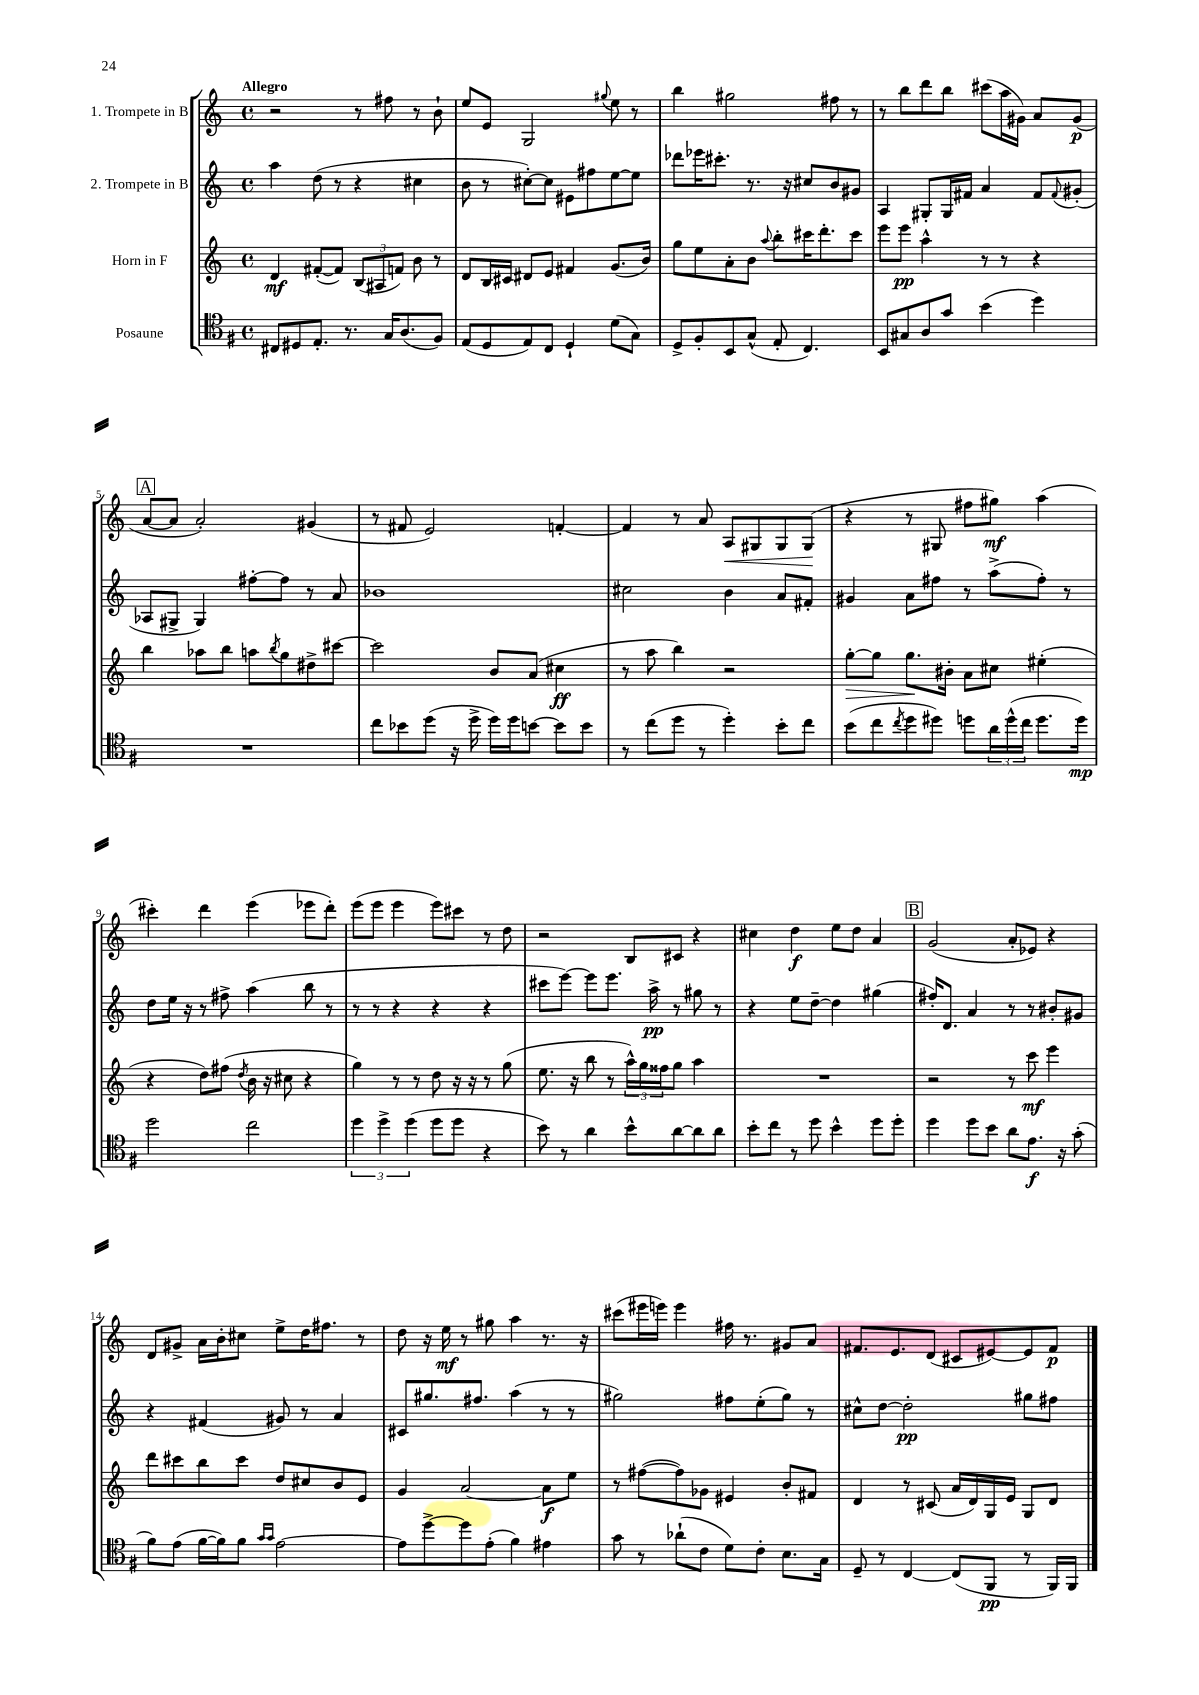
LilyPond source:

<<
\new StaffGroup <<
\new Staff = "s0" \with { instrumentName = "1. Trompete in B" } {
    \clef treble \key c \major \defaultTimeSignature \time 4/4 \tempo "Allegro"
    r2 r8 fis''8 r8 b'8-! |
    e''8 e'8 g2 \appoggiatura { gis''8 } e''8 r8 |
    b''4 gis''2 fis''8 r8 |
    r8 b''8 d'''8 b''8 cis'''8( a''16 gis'16) a'8 gis'8\p( |
    \mark \markup { \box "A" } a'8~ a'8 a'2-.) gis'4( |
    r8 fis'8 e'2) f'4~-. |
    f'4 r8 a'8 a8\< gis8 gis8 gis8\!( |
    r4 r8 gis8 fis''8 gis''8\mf) a''4( |
    cis'''4-.) d'''4 e'''4( ees'''8 d'''8-.) |
    e'''8( e'''8 e'''4 e'''8) cis'''8 r8 d''8 |
    r2 b8 cis'8 r4 |
    cis''4 d''4\f e''8 d''8 a'4 |
    \mark \markup { \box "B" } g'2( a'8-. ees'8) r4 |
    d'8 gis'8-> a'16 b'16-. cis''8 e''8-> d''16 fis''8. r8 |
    d''8 r16 e''16\mf r8 gis''8 a''4 r8. r16 |
    cis'''8( eis'''16 e'''16) e'''4 fis''16 r8. gis'8 a'8 |
    fis'8. e'8. d'8( cis'8 eis'8~) eis'8 fis'8\p \bar "|." |
}
\new Staff = "s1" \with { instrumentName = "2. Trompete in B" } {
    \clef treble \key c \major \defaultTimeSignature \time 4/4
    a''4 d''8( r8 r4 cis''4 |
    b'8 r8 cis''8~-.) cis''8 eis'8 fis''8 e''8~ e''8 |
    des'''8 ees'''16 cis'''8.-. r8. r16 cis''8 b'8 gis'8 |
    a4 gis8-. gis16 fis'16 a'4 fis'8 \appoggiatura { fis'8 } gis'8-.( |
    \mark \markup { \box "A" } aes8 gis8-> gis4) fis''8~-. fis''8 r8 a'8 |
    bes'1 |
    cis''2 b'4 a'8 fis'8-. |
    gis'4 a'8 fis''8 r8 a''8->( fis''8-.) r8 |
    d''8 e''16 r16 r8 fis''8-> a''4( b''8 r8 |
    r8 r8 r4 r4 r4 |
    cis'''8 e'''8~) e'''8 e'''8. a''16->\pp r8 gis''8 r8 |
    r4 e''8 d''8~-- d''4 gis''4( |
    \mark \markup { \box "B" } fis''16-.) d'8. a'4 r8 r8 bis'8-. gis'8 |
    r4 fis'4( gis'8) r8 a'4 |
    cis'8 gis''8. fis''8. a''4( r8 r8 |
    gis''2) fis''8 e''8-.( gis''8) r8 |
    cis''8-^ d''8~ d''2-.\pp gis''8 fis''8 \bar "|." |
}
\new Staff = "s2" \with { instrumentName = "Horn in F" } {
    \clef treble \key c \major \defaultTimeSignature \time 4/4
    d'4\mf fis'8~-.( fis'8) \tuplet 3/2 { b8( ais8 f'8) } b'8 r8 |
    d'8 b16 cis'16 dis'8 e'8 fis'4 g'8.( b'16) |
    g''8 e''8 a'8-. b'8 \appoggiatura { a''8 } b''8-. cis'''16 d'''8.-. cis'''8 |
    e'''8 e'''8\pp a''4-^ r8 r8 r4 |
    \mark \markup { \box "A" } b''4 aes''8 b''8 a''8 \acciaccatura { b''8 } g''8 dis''8-> cis'''8~ |
    cis'''2 b'8 a'8( cis''4\ff |
    r8 a''8 b''4) r2 |
    g''8~-.\> g''8 g''8.\! bis'16-. a'8 cis''8 eis''4-.( |
    r4 d''8) fis''8( \acciaccatura { d''8 } b'16 r16 cis''8 r4 |
    g''4) r8 r8 d''8 r16 r16 r8 g''8( |
    e''8. r16 b''8 r8 \tuplet 3/2 { a''16-^) g''16 fisis''16 } g''8 a''4 |
    R1 |
    \mark \markup { \box "B" } r2 r8 c'''8\mf e'''4 |
    d'''8 cis'''8 b''8 cis'''8 d''8 cis''8 b'8 e'8 |
    g'4 a'2~ a'8\f e''8 |
    r8 fis''8~( fis''8) ges'8 eis'4 b'8-. fis'8 |
    d'4 r8 cis'8( a'16 d'16) g16 e'16 g8 d'8 \bar "|." |
}
\new Staff = "s3" \with { instrumentName = "Posaune" } {
    \clef tenor \key g \major \defaultTimeSignature \time 4/4
    cis8 dis8 e8.-. r8. g16 a8.( fis8) |
    e8( d8 e8) c8 d4-! d'8( g8) |
    d8-> fis8-. b,8 g8-^( e8-. c4.) |
    b,8 gis8 a8 g'8 b'4( d''4) |
    \mark \markup { \box "A" } R1 |
    c''8 bes'8 d''8( r16 d''16-> d''16) d''16 b'8~ b'8 b'8 |
    r8 c''8( d''8 r8 d''4-.) b'8-. c''8 |
    b'8( c''8 \acciaccatura { c''8 } d''8 dis''8) d''8 \tuplet 3/2 { a'16 d''16-^( c''16 } d''8. d''16\mp) |
    d''2 c''2 |
    \tuplet 3/2 { d''4 d''4-> d''4( } d''8 d''8 r4 |
    b'8) r8 a'4 b'8-^ a'8~ a'8 a'8 |
    b'8-. c''8 r8 d''8 b'4-^ d''8 d''8-. |
    \mark \markup { \box "B" } d''4 d''8 b'8 a'8 e'8.\f r16 g'8-.( |
    fis'8) e'8( fis'16~ fis'16) fis'8 \grace { g'16 g'16 } e'2~ |
    e'8 d''8~-> d''8 e'8-.( fis'4) eis'4 |
    g'8 r8 aes'8-!( c'8 d'8) c'8-. b8. g16 |
    d8-- r8 c4~ c8( fis,8\pp r8 fis,16) fis,16 \bar "|." |
}
>>
>>
